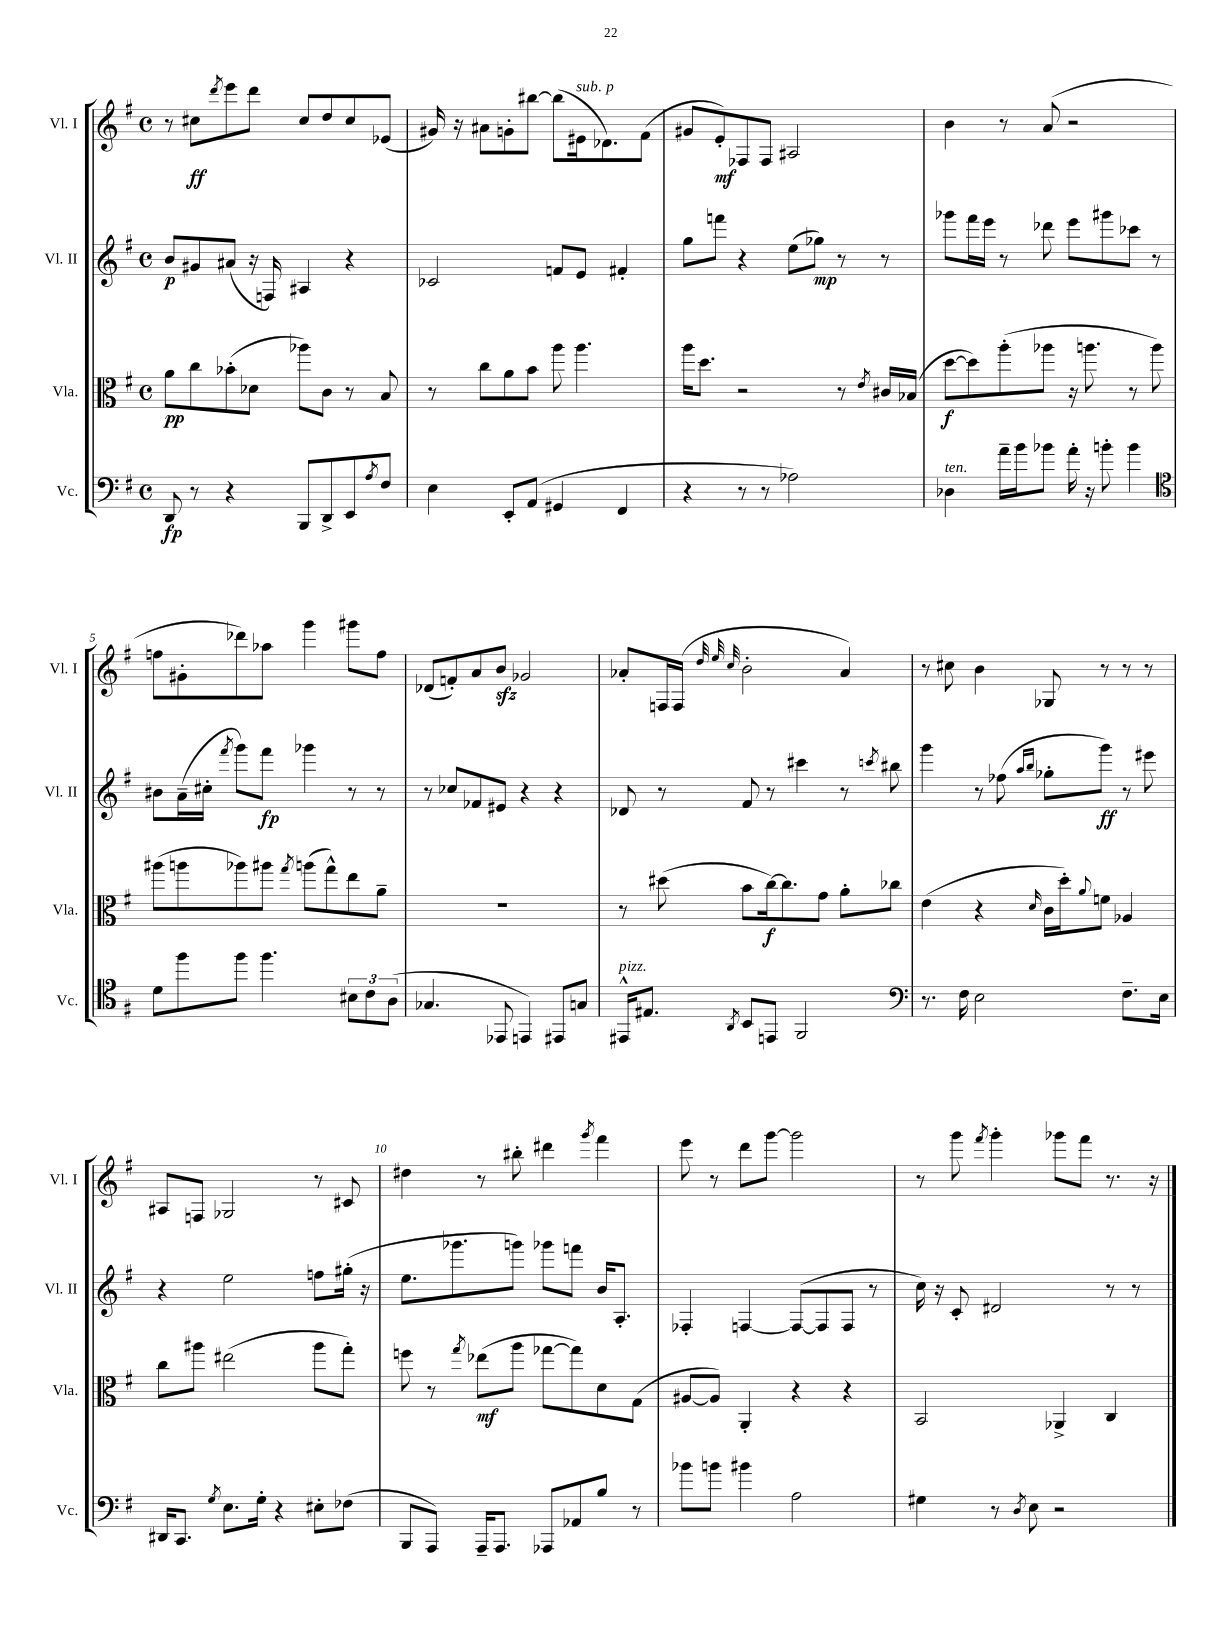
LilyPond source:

<<
\new StaffGroup <<
\new Staff = "s0" \with { instrumentName = "Vl. I" shortInstrumentName = "Vl. I" } {
    \clef treble \key g \major \defaultTimeSignature \time 4/4
    r8 cis''8\ff \acciaccatura { d'''8 } e'''8 d'''8 cis''8 d''8 cis''8 ees'8( |
    gis'16) r16 ais'8 g'8-. bis''8~ bis''8( eis'16^\markup { \italic "sub. p" } des'8.) fis'8( |
    gis'8 e'8-.\mf) fes8 fes8 ais2 |
    b'4 r8 a'8( r2 |
    f''8 gis'8-. des'''8) aes''8 g'''4 gis'''8 f''8 |
    des'8( f'8-.) a'8 b'8\sfz ges'2 |
    aes'8-. f16 f16( \grace { d''32 e''32 c''32 } b'2-. aes'4) |
    r8 cis''8 b'4 ges8 r8 r8 r8 |
    ais8 f8 ges2 r8 cis'8 |
    dis''4 r8 bis''8-. dis'''4 \acciaccatura { g'''8 } fis'''4 |
    e'''8 r8 d'''8 g'''8~ g'''2 |
    r8 g'''8 \acciaccatura { fis'''8 } g'''4-. ges'''8 fis'''8 r8. r16 \bar "|." |
}
\new Staff = "s1" \with { instrumentName = "Vl. II" shortInstrumentName = "Vl. II" } {
    \clef treble \key g \major \defaultTimeSignature \time 4/4
    b'8\p gis'8 ais'8( r16 f16) ais4 r4 |
    ces'2 f'8 e'8 fis'4-. |
    g''8 f'''8 r4 e''8( ges''8\mp) r8 r8 |
    ges'''8 fis'''16 e'''16 r8 des'''8 e'''8 gis'''8 ces'''8 r8 |
    bis'8 a'16--( cis''16-. \acciaccatura { fis'''8 } g'''8) fis'''8\fp ges'''4 r8 r8 |
    r8 ces''8 fes'8 eis'8 r4 r4 |
    des'8 r8 fis'8 r8 cis'''4 r8 \acciaccatura { c'''8 } bis''8 |
    g'''4 r8 fes''8( \grace { a''16 b''16 } ges''8-. g'''8\ff) r8 eis'''8 |
    r4 e''2 f''8 gis''16-.( r16 |
    e''8. ges'''8. g'''8) ges'''8 f'''8 b'16 a8.-. |
    fes4-. f4~ f8~( f8 f8 r8 |
    c''16) r16 c'8-. dis'2 r8 r8 \bar "|." |
}
\new Staff = "s2" \with { instrumentName = "Vla." shortInstrumentName = "Vla." } {
    \clef alto \key g \major \defaultTimeSignature \time 4/4
    a'8\pp c''8 bes'8-.( des'8 aes''8) c'8 r8 b8 |
    r8 c''8 a'8 b'8 a''8 a''4. |
    a''16 d''8. r2 r8 \acciaccatura { e'8 } cis'16 bes16( |
    d''8~\f d''8) a''8-.( aes''8 r16 a''8. r8 a''8) |
    ais''8( a''8 aes''8) ais''8 \acciaccatura { g''8 } a''8( g''8-^) e''8 a'8-- |
    R1 |
    r8 dis''8( b'8 c''16~\f) c''8. g'8 a'8-. ces''8 |
    e'4( r4 \grace { d'16 } c'16 d''16-.) \appoggiatura { a'8 } f'8 aes4 |
    c''8 ais''8 eis''2( ais''8 g''8-.) |
    f''8 r8 \acciaccatura { g''8 } ees''8\mf( a''8 ges''8~ ges''8) d'8 g8( |
    ais8~ ais8) a,4-. r4 r4 |
    b,2 aes,4-> c4 \bar "|." |
}
\new Staff = "s3" \with { instrumentName = "Vc." shortInstrumentName = "Vc." } {
    \clef bass \key g \major \defaultTimeSignature \time 4/4
    d,8\fp r8 r4 b,,8 d,8-> e,8 \acciaccatura { a8 } fis8 |
    e4 e,8-. a,8( gis,4 fis,4 |
    r4 r8 r8 aes2) |
    des4^\markup { \italic "ten." } a'16-- b'16 bes'8 a'16-. r16 b'8-. b'4 |
    \clef tenor d'8 fis''8 fis''8 fis''4. \tuplet 3/2 { bis8 c'8 a8( } |
    ges4. ees,8 e,4) eis,8 g8 |
    eis,16-^^\markup { \italic "pizz." } eis8. \acciaccatura { a,8 } b,8 e,8 fis,2 |
    \clef bass r8. fis16 e2 fis8.-- e16 |
    dis,16 c,8. \acciaccatura { g8 } e8. g16-. r4 eis8-. fes8( |
    b,,8 a,,8) a,,16-- a,,8. aes,,8 aes,8 b8 r8 |
    bes'8 b'8 bis'4 a2 |
    gis4 r8 \acciaccatura { d8 } e8 r2 \bar "|." |
}
>>
>>
\layout { \context { \Score \override BarNumber.break-visibility = ##(#f #t #t) barNumberVisibility = #(every-nth-bar-number-visible 5) } }
